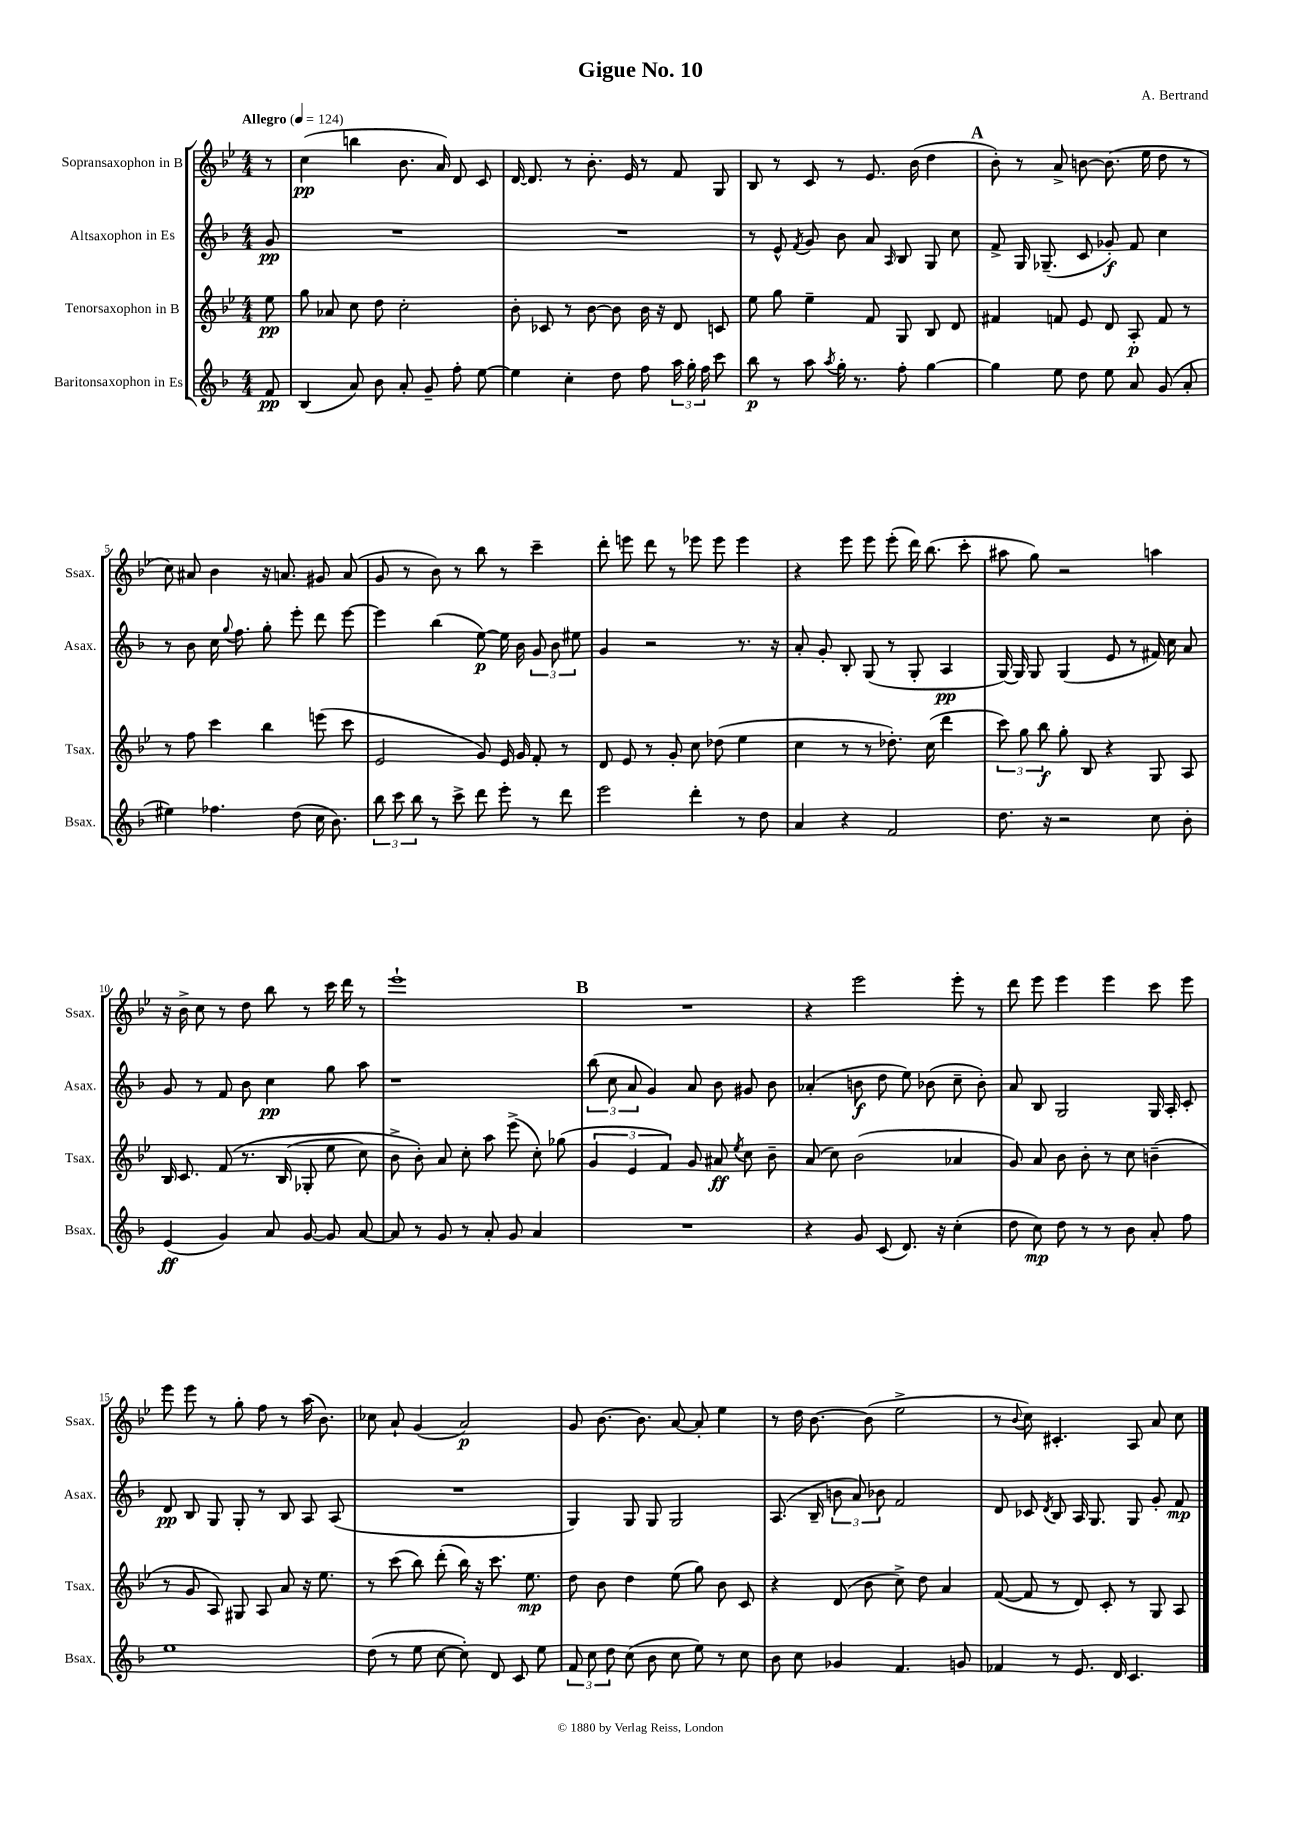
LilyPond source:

\header { title = "Gigue No. 10" composer = "A. Bertrand" }
<<
\new StaffGroup <<
\new Staff = "s0" \with { instrumentName = "Sopransaxophon in B" shortInstrumentName = "Ssax." } {
    \clef treble \key bes \major \numericTimeSignature \time 4/4 \partial 8 \tempo "Allegro" 4 = 124
    \autoBeamOff r8 |
    c''4\pp( b''4 bes'8. a'16) d'8 c'8 |
    d'16~ d'8. r8 bes'8.-. ees'16 r8 f'8 g8 |
    bes8 r8 c'8 r8 ees'8. bes'16( d''4 |
    \mark \markup { \bold "A" } bes'8-.) r8 a'8-> b'8~ b'8.( ees''16 d''8 r8 |
    c''8) ais'8 bes'4 r16 a'8. gis'8 a'8( |
    g'8 r8 bes'8) r8 bes''8 r8 c'''4-- |
    d'''8-. e'''8 d'''8 r8 ees'''8 ees'''8 ees'''4 |
    r4 ees'''8 ees'''8 ees'''8-.( d'''16) bes''8.( c'''8-. |
    ais''8 g''8) r2 a''4 |
    r16 bes'16-> c''8 r8 d''8 bes''8 r8 c'''16 d'''16 r8 |
    ees'''1-! |
    \mark \markup { \bold "B" } R1 |
    r4 ees'''2 ees'''8-. r8 |
    d'''8 ees'''8 ees'''4 ees'''4 c'''8 ees'''8 |
    ees'''8 ees'''8 r8 g''8-. f''8 r8 a''16( bes'8.) |
    ces''8 a'8-! g'4( a'2\p) |
    g'8 bes'8.~ bes'8. a'8~ a'8-. ees''4 |
    r8 d''16 bes'8.~ bes'8( ees''2-> |
    r8 \appoggiatura { bes'8 } c''8) cis'4.-. a8 a'8 c''8 \bar "|." |
}
\new Staff = "s1" \with { instrumentName = "Altsaxophon in Es" shortInstrumentName = "Asax." } {
    \clef treble \key f \major \numericTimeSignature \time 4/4 \partial 8
    \autoBeamOff g'8\pp |
    R1 |
    R1 |
    r8 e'8-^ \acciaccatura { f'8 } g'8 bes'8 a'8 \grace { a16 } bes8 g8 c''8 |
    \mark \markup { \bold "A" } f'8-> g16 ges8.--( c'8 ges'8-.\f) f'8 c''4 |
    r8 bes'8 c''16 \appoggiatura { g''8 } f''8. g''8-. e'''8-. d'''8 e'''8~ |
    e'''4 bes''4( e''8~\p) e''16 bes'16 \tuplet 3/2 { g'8 bes'8 eis''8 } |
    g'4 r2 r8. r16 |
    a'8-. g'8-. bes8-. g8( r8 g8-. a4\pp |
    g16~) g16 g8 g4( e'8 r8 fis'16) c''16 a'8 |
    g'8 r8 f'8 bes'8 c''4\pp g''8 a''8 |
    r1 |
    \mark \markup { \bold "B" } \tuplet 3/2 { bes''8( c''8 a'8 } g'4) a'8 bes'8 gis'8 bes'8 |
    aes'4-.( b'8\f d''8 e''8) bes'8( c''8-- bes'8-.) |
    a'8 bes8 g2 g16 a16-. c'8-. |
    d'8\pp bes8 g8 g8-. r8 bes8 a8 a8( |
    R1 |
    g4) g8 g8 g2 |
    a8.( bes16-- \tuplet 3/2 { b'8 a'8) bes'8 } f'2 |
    d'8 ces'8 \acciaccatura { d'8 } bes8 a16 g8. g8 g'8-. f'8\mp \bar "|." |
}
\new Staff = "s2" \with { instrumentName = "Tenorsaxophon in B" shortInstrumentName = "Tsax." } {
    \clef treble \key bes \major \numericTimeSignature \time 4/4 \partial 8
    \autoBeamOff ees''8\pp |
    g''8 aes'8 c''8 d''8 c''2-. |
    bes'8-. ces'8 r8 bes'8~ bes'8 bes'16 r16 d'8 c'8 |
    ees''8 g''8 ees''4-- f'8 g8 bes8 d'8 |
    \mark \markup { \bold "A" } fis'4 f'8 ees'8 d'8 a8-.\p f'8 r8 |
    r8 f''8 c'''4 bes''4 e'''8( c'''8 |
    ees'2 g'8) ees'16 g'16 f'8-. r8 |
    d'8 ees'8 r8 g'8-. c''8 des''8( ees''4 |
    c''4 r8 r8 des''8.-.) c''16( d'''4 |
    \tuplet 3/2 { c'''8) g''8 bes''8\f } g''8-. bes8 r4 g8 a8 |
    bes16 c'8. f'8\( r8. bes16( ges8-. ees''8 c''8) |
    bes'8-> bes'8-.\) a'8 c''8-. a''8 ees'''8->( c''8-.) ges''8( |
    \mark \markup { \bold "B" } \tuplet 3/2 { g'4 ees'4 f'4) } g'8 ais'8\ff \acciaccatura { ees''8 } c''8 bes'8-- |
    a'8( c''8) bes'2( aes'4 |
    g'8) a'8 bes'8 bes'8-. r8 c''8 b'4--( |
    r8 g'8 a8) gis8 a8 a'8 r16 ees''8. |
    r8 c'''8( bes''8) d'''8-.( bes''16) r16 c'''8. ees''8.\mp |
    d''8 bes'8 d''4 ees''8( g''8) bes'8 c'8 |
    r4 d'8( bes'8 c''8->) d''8 a'4 |
    f'8~( f'8 r8 d'8) c'8-. r8 g8 a8 \bar "|." |
}
\new Staff = "s3" \with { instrumentName = "Baritonsaxophon in Es" shortInstrumentName = "Bsax." } {
    \clef treble \key f \major \numericTimeSignature \time 4/4 \partial 8
    \autoBeamOff f'8\pp |
    bes4( a'8) bes'8 a'8-. g'8-- f''8-. e''8~ |
    e''4 c''4-. d''8 f''8 \tuplet 3/2 { a''16 g''16-. f''16 } c'''8 |
    bes''8\p r8 a''8 \acciaccatura { a''8 } g''16-. r8. f''8-. g''4~ |
    \mark \markup { \bold "A" } g''4 e''8 d''8 e''8 a'8 g'8( a'8-. |
    eis''4) fes''4. d''8( c''16 bes'8.) |
    \tuplet 3/2 { bes''8 c'''8 bes''8 } r8 c'''8-> d'''8 e'''8-. r8 d'''8 |
    e'''2 d'''4-. r8 d''8 |
    a'4 r4 f'2 |
    d''8. r16 r2 c''8 bes'8-. |
    e'4\ff( g'4) a'8 g'8~ g'8 a'8~ |
    a'8 r8 g'8 r8 a'8-. g'8 a'4 |
    \mark \markup { \bold "B" } R1 |
    r4 g'8 c'8( d'8.) r16 c''4-.( |
    d''8 c''8\mp) d''8 r8 r8 bes'8 a'8-. f''8 |
    e''1 |
    d''8( r8 e''8 c''8~ c''8-.) d'8 c'8 e''8 |
    \tuplet 3/2 { f'8 c''8 d''8 } c''8( bes'8 c''8 e''8) r8 c''8 |
    bes'8 c''8 ges'4 f'4. g'8 |
    fes'4 r8 e'8. d'16 c'4. \bar "|." |
}
>>
>>
